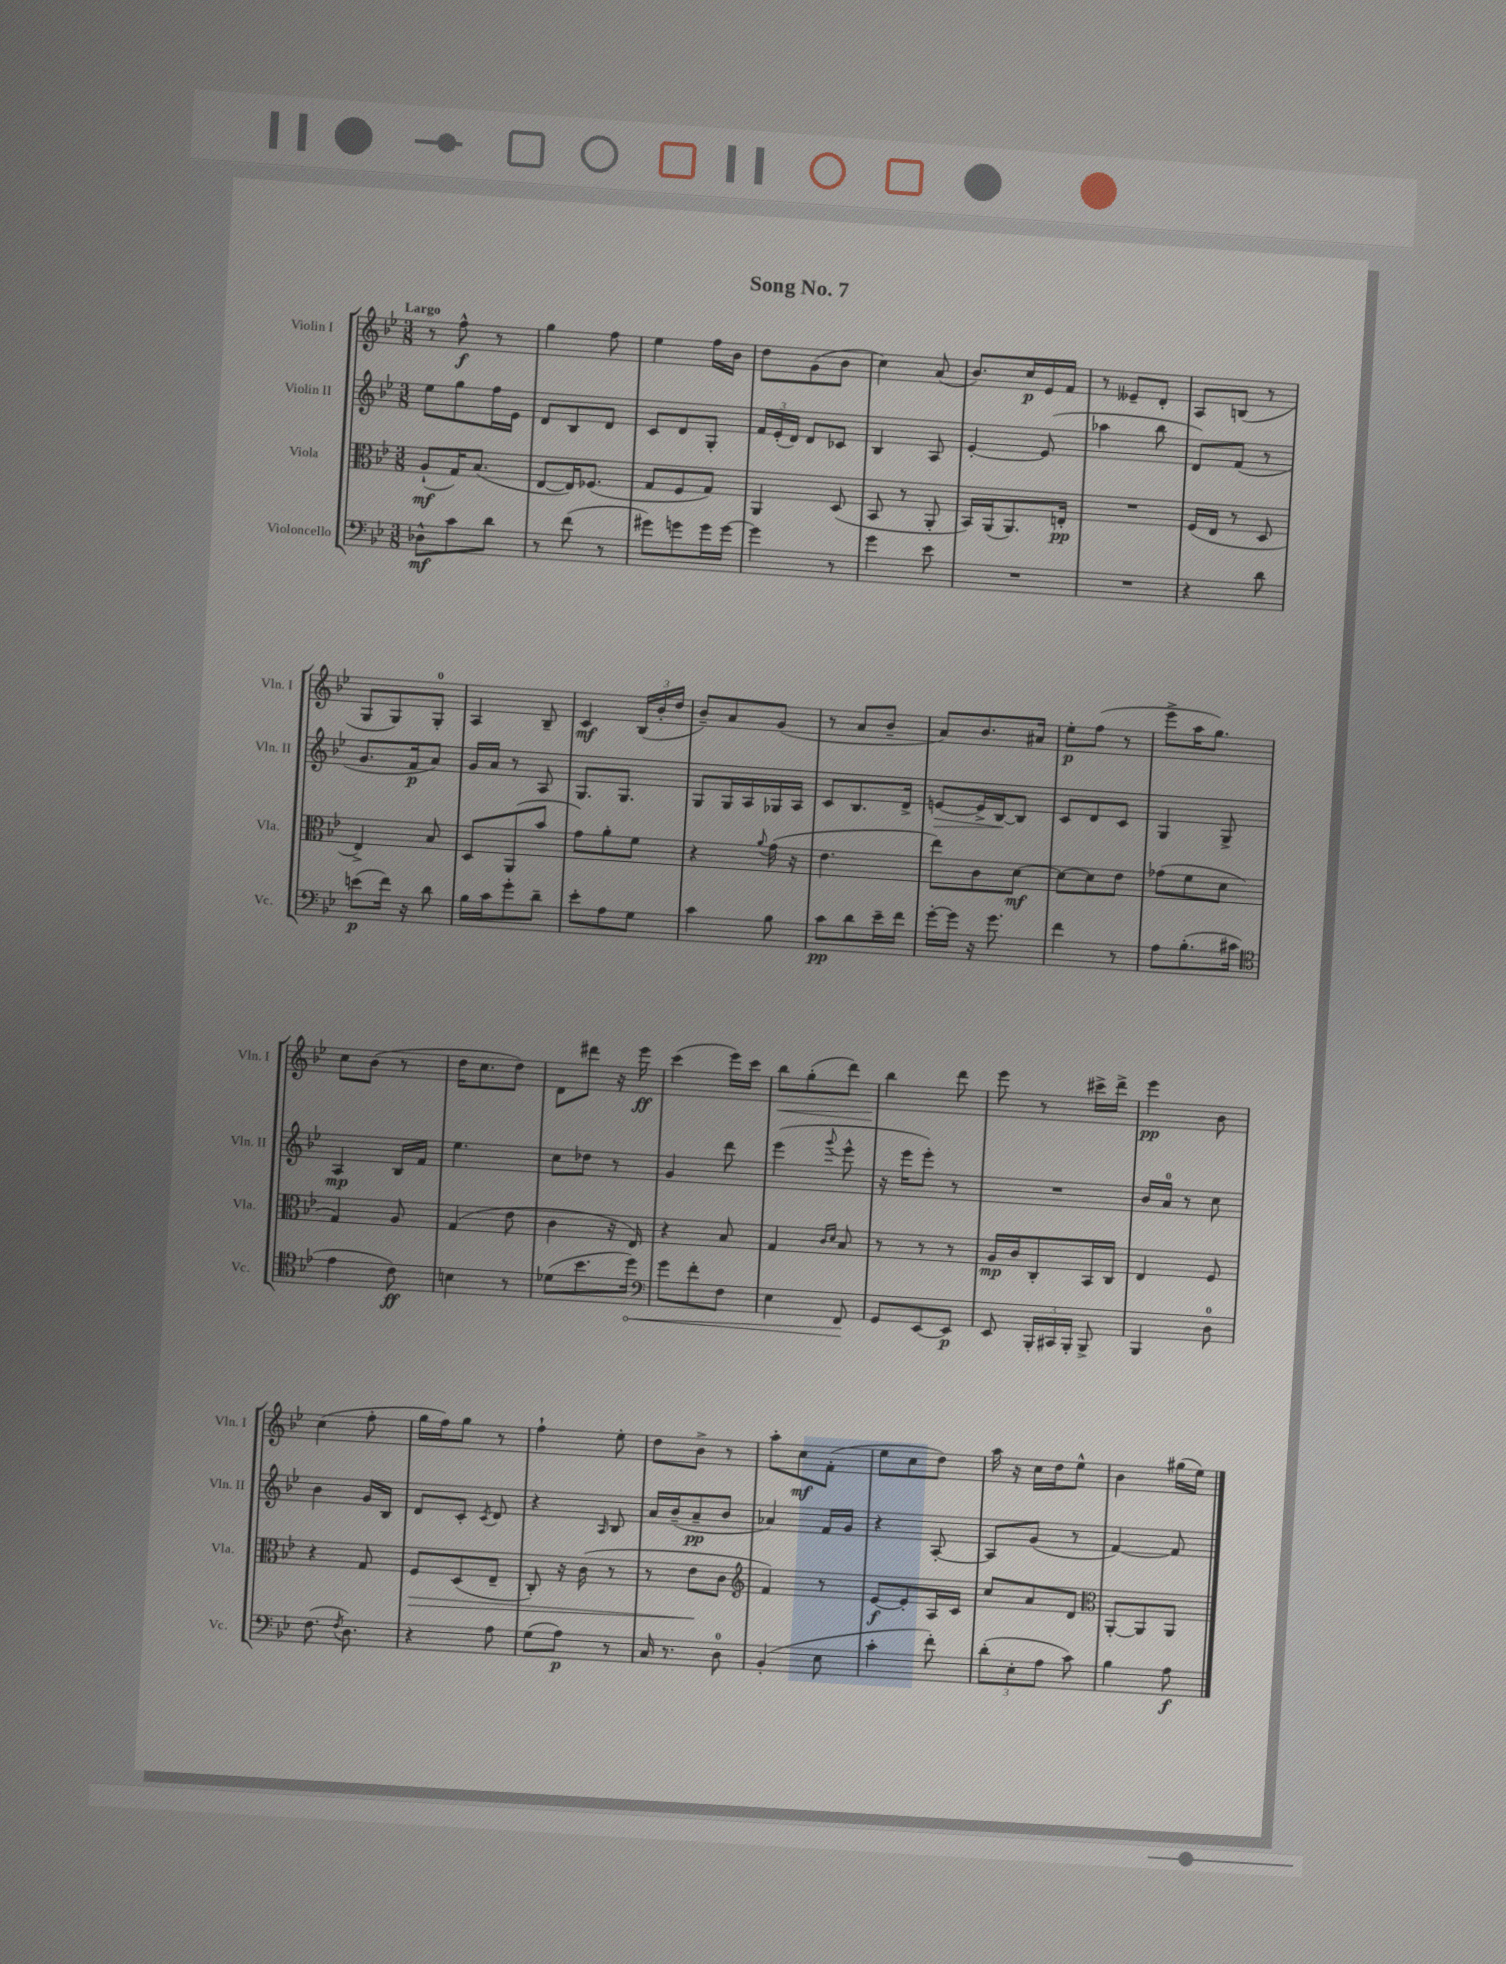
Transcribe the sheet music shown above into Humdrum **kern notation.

**kern	**kern	**kern	**kern
*staff4	*staff3	*staff2	*staff1
*clefF4	*clefC3	*clefG2	*clefG2
*k[b-e-]	*k[b-e-]	*k[b-e-]	*k[b-e-]
*M3/8	*M3/8	*M3/8	*M3/8
8D-^^\L	(8A`/L	8ee-\L	8r
8c\	16G/K)	8gg\	8ff^^\
.	(8.B-/J	.	.
8d\J	.	16ff\L	8r
.	.	16e-\JJ	.
=	=	=	=
8r	[8E-/L	8d/L	4gg\
(8f\	16E-/]K)	8B-/	.
.	(8.F-/J	.	.
8r	.	8d/J	8ff\
=	=	=	=
8g#\L)	8G/L	8c/L	4ee-\
8g\	8F/	8d/	.
16g\L	8G/J)	8G'/J	16ff\LL
[16g\JJ	.	.	16b-\JJ
=	=	=	=
4g\]	4AA/	24f/LL	8dd\L
.	.	(24e-'/	.
.	.	24d/JJ)	.
.	.	8d/L	(8g\
8r	(8D/	8c-/J	8b-\J
=	=	=	=
4g\	8BB-/	4B-/	4cc\)
.	8r	.	.
8e-\	8AA'/	8A/	(8a/
=	=	=	=
4.r	16BB-/LL)	[4e-'/	8.b-/L)
.	(16AA/J	.	.
.	8.AA/)	.	.
.	.	.	16cc/L
.	.	(8e-/]	16e-/
.	16E'/Jk	.	16f/JJ
=	=	=	=
4.r	4.r	4aa-\	8r
.	.	.	8e--~/L
.	.	8bb-\	8d'/J
=	=	=	=
4r	(16F/LL	8d/L)	8A/L
.	16E-/JJ	.	.
.	8r	(8f/J	(8B/J
8d\	8D/	8r	8r
=	=	=	=
(8e\L	4E-^/)	8.g/L	8G/L
16f\Jk)	.	.	8G/)
16r	.	16f/k	.
8d\	8B-/	8a/J)	8G'/J
=	=	=	=
16B-\LL	8D/L	16g/LL	4A/
16c\J	.	16a/JJ	.
8g'\	(8AA/	8r	.
8d~\J	8b-/J	8A/	8B-~/
=	=	=	=
8e-'\L	8g\L)	8.G/L	4c/
8A\	8a'\	.	.
.	.	8.G/J	.
8G\J	8f\J	.	(24B-/LL
.	.	.	24b-'/
.	.	.	24dd/JJ
=	=	=	=
4c\	4r	8G/L	8b-~/L)
.	.	16G/L	8a/
.	.	16A/	.
.	8qqa/	.	.
8B-\	(16g\	16G-/	(8g/J
.	16r	16A/JJ	.
=	=	=	=
8c\L	4.e-\	8c/L	8r
8d\	.	8.B-/	8a/L
16e-~\L	.	.	8b-~/J
16f\JJ	.	16d^/Jk	.
=	=	=	=
[16g'\LL	8ee-\L)	[8e/L	8a/L)
16g\]JJ	.	.	.
16r	8c\	16e^/]L	8.b-/
8.g\	.	[16B-/J	.
.	[8d\J	8B-/]J	.
.	.	.	16a#/Jk
=	=	=	=
4f\	8d\_L	8c/L	8ee-'\L
.	8d\]	8d/	(8ff\J
8r	8e-\J	8c/J	8r
=	=	=	=
8A\L	(8g-\L	4G/	8eee-^\L
(8.B-'\	8f\	.	16aa\K
.	.	.	8.gg\J)
.	8d\J	8G^/	.
16c#\Jk	.	.	.
=	=	=	=
*clefC4	*	*	*
4e-\	4G/)	4A/	8cc\L
.	.	.	(8b-\J
8c\)	8A/	16B-/LL	8r
.	.	16f/JJ	.
=	=	=	=
4B\	(4G/	4.ee-\	16dd\LK
.	.	.	8.cc\
8r	8e-\	.	8dd\J)
=	=	=	=
(8d-\L	4c\	8cc\L	8d\L
8.b-\	.	8dd-\J	8ddd#\J
.	16r	8r	16r
16dd\Jk)	16E-/)	.	16eee-\
=	=	=	=
*clefF4	*	*	*
8g\L	4r	4g/	(4ccc\
8f'\	.	.	.
8F\J	8B-/	8ddd\	16eee-\LL)
.	.	.	16ccc\JJ
=	=	=	=
4E-\	4G/	(4eee-\	8bb-\L
.	.	.	(8gg'\
.	16qqc/LL	.	.
.	16qqd/JJ	8qqggg/	.
8FF/	8B-/	8eee-^^\	8ddd\J)
=	=	=	=
8GG/L	8r	16r	4bb-\
.	.	16eee-\LK	.
[8EE-/	8r	8eee-'\J)	.
8EE-/]J	8r	8r	8ddd\
=	=	=	=
8EE-/	16A/LL	4.r	8eee-\
.	16c/J	.	.
24BBB-'/LL	8C'/	.	8r
24CC#/	.	.	.
24BBB-'/JJ	.	.	.
8BBB-^/	16BB-/L	.	16ccc#^\LL
.	16C/JJ	.	16ddd^\JJ
=	=	=	=
4BBB-/	4E-/	16b-/LL	4eee-\
.	.	16a/JJ	.
.	.	8r	.
8D\	8F/	8cc\	8b-\
=	=	=	=
(8.F\	4r	4b-\	(4cc\
8qF/	.	.	.
8.D\)	.	.	.
.	8G/	16g/LL	8ff'\
.	.	16B-/JJ	.
=	=	=	=
4r	8F/L	8d/L	16gg\LL
.	.	.	16ff\J)
.	(8D/	8c'/J	8gg\J
.	.	8qc/	.
8A\	8E-~/J	8d/	8r
=	=	=	=
(8G\L	8C'/)	4r	4ff`\
8A\J)	16r	.	.
.	(16c\	.	.
.	.	16qqA/	.
8r	8r	8B-/	8ee-'\
=	=	=	=
16C/	8r	16a/LL	8dd\L
8.r	.	(16b-~/J	.
.	8e-\L	8a~/	8b-^\J
8D\	8c\J	8b-/J	8r
=	=	=	=
*	*clefG2	*	*
(4BB-'/	4f/)	4a-/)	8aa'\L
.	.	.	8cc\
8E-\	8r	16f/LL	(8f'\J
.	.	16g/JJ	.
=	=	=	=
4c'\	[8e-/L	4r	8ee-\L
.	8e-'/]	.	8cc\
8f'\)	16A/L	[8A'/	8dd\J)
.	16c/JJ	.	.
=	=	=	=
(12d'\L	8cc/L	8A/]L	16aa\
.	.	.	16r
12E-'\	.	.	.
.	8a/	(8g/J	16cc\LL
12A\J	.	.	.
.	.	.	16dd\J
8c\)	8d/J	8r	8ee-^^\J
=	=	=	=
*	*clefC3	*	*
4B-\	[8AA'/L	[4f/)	4b-\
.	8AA/]	.	.
8A\	8AA/J	8f/]	(16gg#\LL
.	.	.	16ee-\JJ)
==	==	==	==
*-	*-	*-	*-
